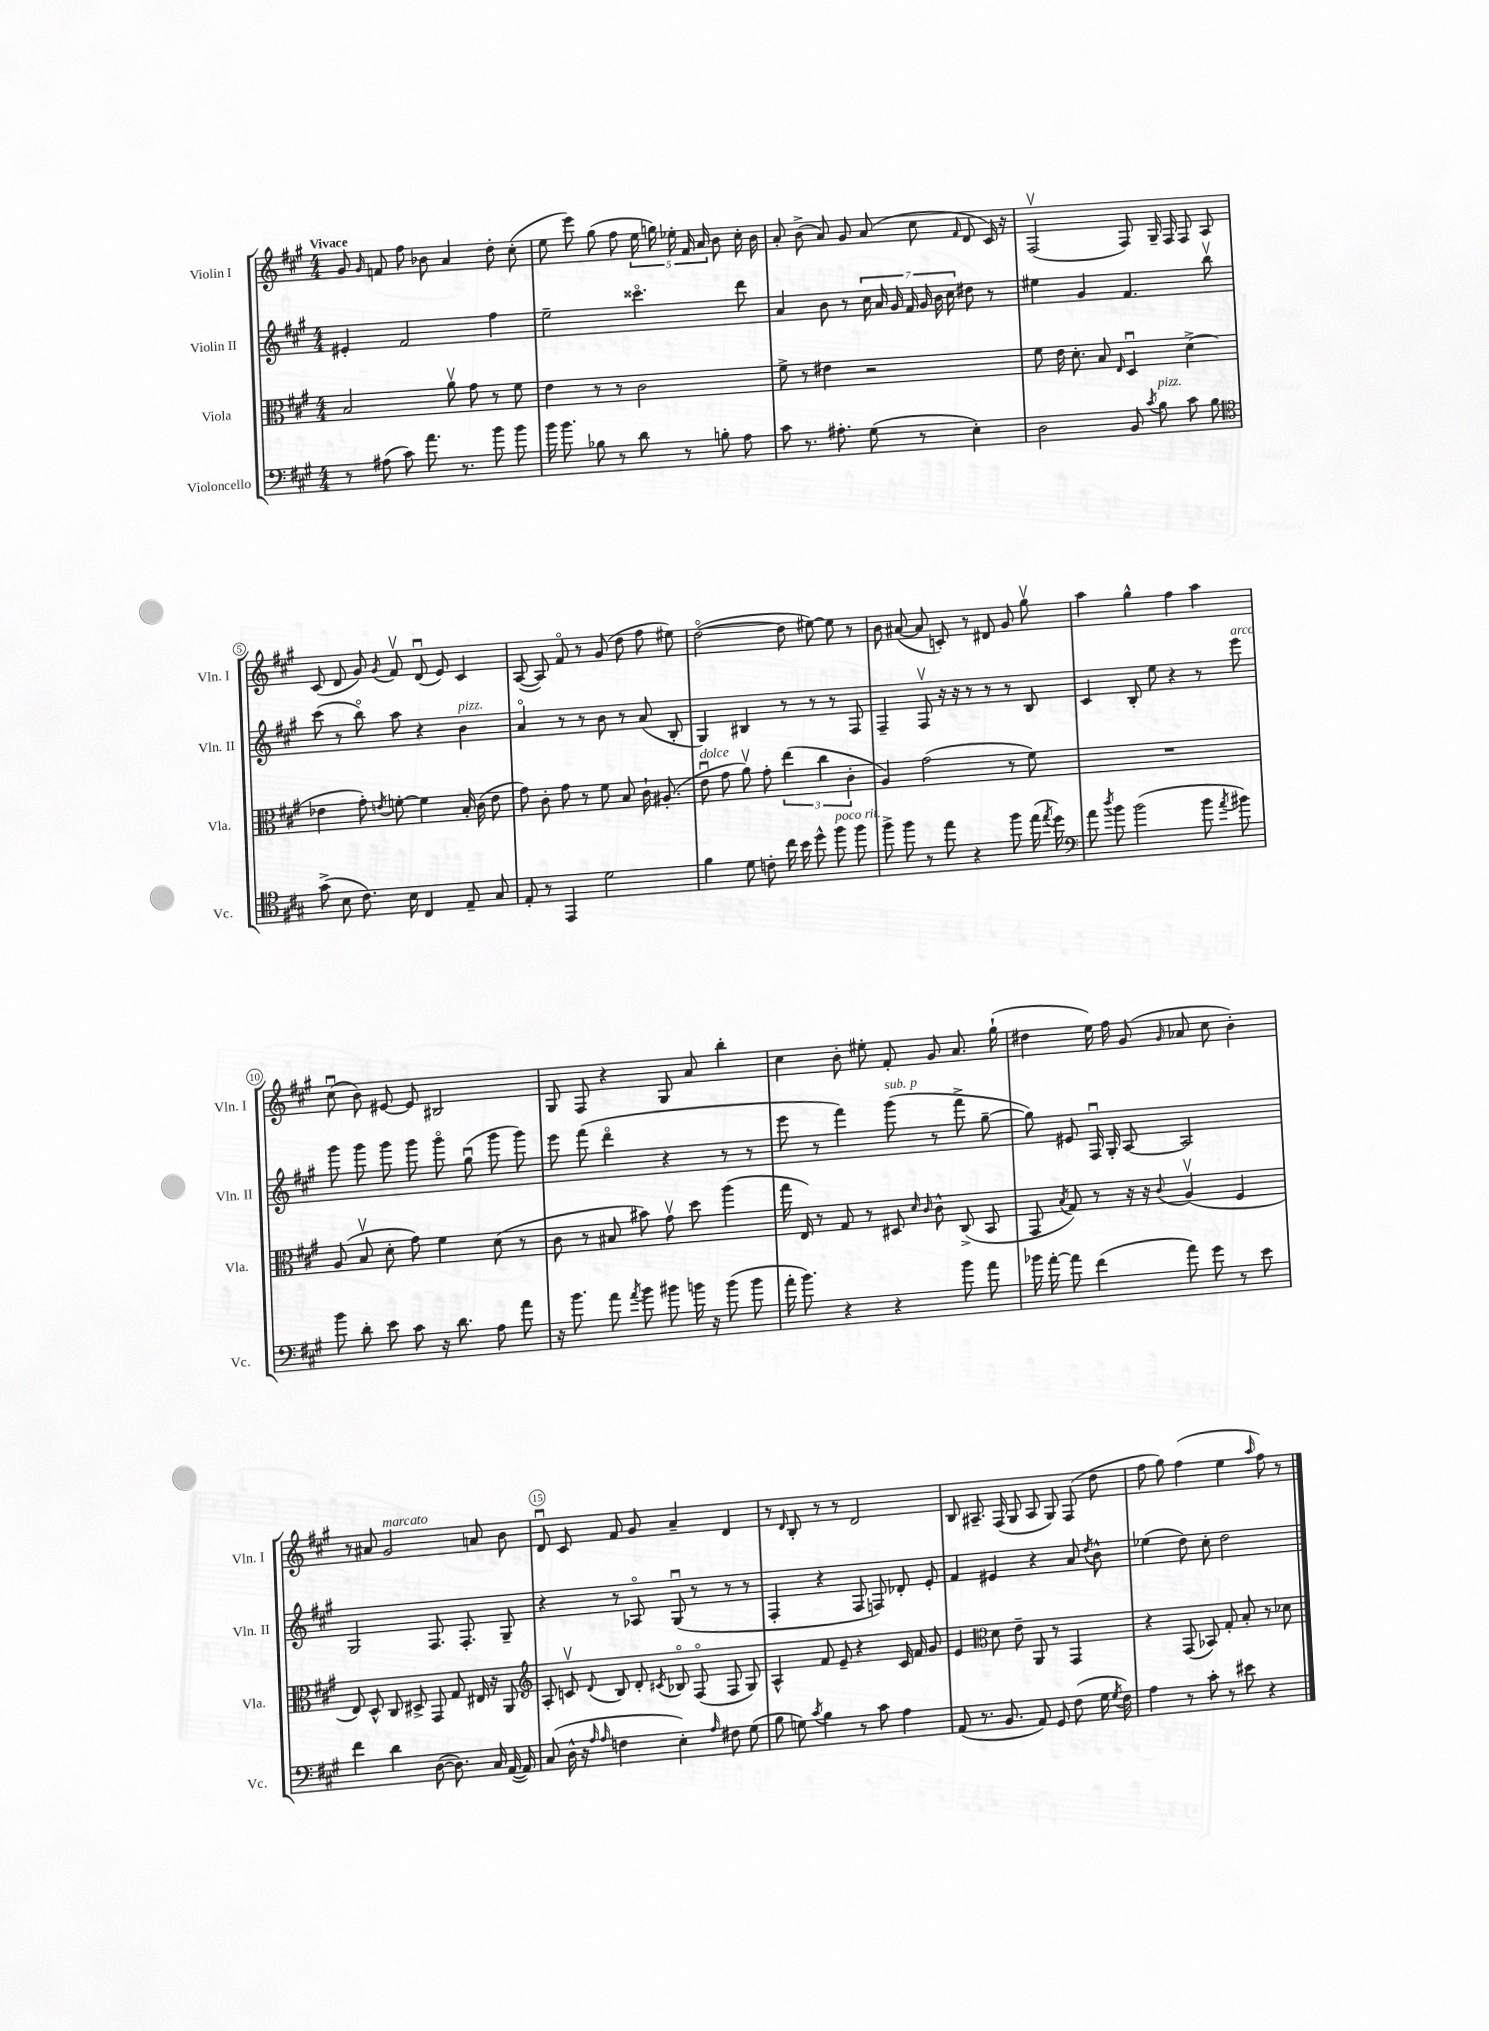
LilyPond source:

<<
\new StaffGroup <<
\new Staff = "s0" \with { instrumentName = "Violin I" shortInstrumentName = "Vln. I" } {
    \clef treble \key a \major \numericTimeSignature \time 4/4 \tempo "Vivace"
    \autoBeamOff gis'8 \grace { gis'16 } f'8 fis''8 bes'8 a'4 d''8-. cis''8-.( |
    e''8 e'''8) gis''8( fis''8 \tuplet 5/4 { e''16 g''16) ees''16-. fis'16 a'16 } b'8 cis''16-. b'16 |
    a'8-. b'8->( a'8) gis'8 a'8( cis''8 \grace { fis'16 } d'8 cis'16) r16 |
    fis2\upbow( fis8) gis16-- fis16 fis8 a8 |
    cis'8( d'8 gis'8) \acciaccatura { gis'8 } fis'8\upbow d'8\downbow( e'8) cis'4 |
    a8~( a8) fis'8\flageolet r8 gis'8( d''8 fis''8 eis''8) |
    d''2~\flageolet( d''8 eis''8~) eis''8 r8 |
    b'8 ais'8~( ais'8 c'8-.) r8 dis'8 gis'8 gis''8\upbow |
    a''4 gis''4-^ fis''4 a''4 |
    cis''8\downbow( b'8) eis'8~ eis'8 bis2 |
    gis8 fis8 r4 gis8 a'8 b''4-. |
    cis''4 b'8-. eis''8-. fis'8-. gis'8 a'8. gis''16-!( |
    dis''4 e''16) fis''16 gis'8( \grace { gis'16 } aes'8 cis''8 b'4-.) |
    r8 ais'8 gis'2^\markup { \italic "marcato" } a'8 b'8 |
    d'8\downbow cis'8 fis'8 gis'8 a'4-- d'4 |
    r8 \grace { d'16 } b8-. r8 r8 d'2 |
    b8 ais8.-- fis16( gis8 ais8 gis8) fis8( d''8 |
    fis''8 gis''8) fis''4( e''4 \grace { a''16 } fis''8) r8 \bar "|." |
}
\new Staff = "s1" \with { instrumentName = "Violin II" shortInstrumentName = "Vln. II" } {
    \clef treble \key a \major \numericTimeSignature \time 4/4
    \autoBeamOff eis'4-. fis'2 fis''4 |
    e''2-- cisis'''4.\flageolet d'''8 |
    a'4 b'8 r8 \tuplet 7/4 { cis''16 a'16 gis'16 fis'16 gis'16 b'16 cis''16 } dis''8 r8 |
    eis''4 gis'4 fis'4. b''8\upbow |
    cis'''8( r8 b''8\flageolet) a''8 r4 b'4^\markup { \italic "pizz." } |
    a'4\flageolet r8 r8 b'8 r8 a'8( b8-. |
    gis4) bis4 r8 r8 r8 fis8 |
    fis4-- fis8\upbow r16 r16 r8 r8 r8 b8 |
    cis'4 b8-. e''8 r4 r8 e'''8^\markup { \italic "arco" } |
    gis'''8 gis'''8 gis'''8 gis'''8 gis'''8\flageolet gis''8\downbow( gis'''8 gis'''8) |
    e'''8 fis'''8( d'''4\flageolet r4 r8 r8 |
    e'''8 r8 fis'''4) gis'''8^\markup { \italic "sub. p" }( r8 fis'''8-> gis''8~-- |
    gis''8) eis'8 fis16\downbow gis16-. a8~ a2 |
    gis2 fis8. fis8.-. gis8-- |
    r4 r8 aes8\flageolet gis8\downbow( r8 r8 r8 |
    fis4-. r4 fis8 f8) des'8-. e'8-. |
    fis'4 eis'4 r4 a'8 \acciaccatura { d''8 } b'8-^ |
    ees''4( d''8) cis''8-. d''2 \bar "|." |
}
\new Staff = "s2" \with { instrumentName = "Viola" shortInstrumentName = "Vla." } {
    \clef alto \key a \major \numericTimeSignature \time 4/4
    \autoBeamOff b2 a'8\upbow gis'8 r8 fis'8 |
    e'4 r8 r8 cis'2 |
    fis'8-> r8 eis'4 r2 |
    fis'8 e'16 d'8.-. b8 \grace { e16 } d4\downbow d'4->( |
    ees'4 gis'8-.) \acciaccatura { e'8 } f'8~-. f'4 b16-. cis'16( e'8 |
    gis'8) cis'8-. gis'8 r8 fis'8 b8 cis'16-! ais8.-.( |
    e'8\downbow^\markup { \italic "dolce" } gis'8 a'8\upbow) gis'8-. \tuplet 3/2 { e''4( cis''4 cis'4-. } |
    a4) gis'2( r8 fis'8) |
    R1 |
    a8( b8\upbow d'8-. gis'8) fis'4 d'8( r8 |
    cis'8 r8 bis8 bis'8) gis'8\upbow d''8 a''4( |
    gis''16 e16) r8 gis8 r8 dis8 \grace { d'16 cis'16 } cis'8-^ cis8->( b,8 |
    gis,8 \acciaccatura { b8 } gis8) r8 r16 r16 \appoggiatura { cis'8 } a4\upbow( fis4 |
    e8) d8-^ cis8 dis8-> gis,8 gis8 eis16 r16 a,8 |
    \clef treble a8-. c'8\upbow \appoggiatura { d'8 } b8 d'8-. \acciaccatura { cis'8 } bes8\flageolet fis8\flageolet( fis8 gis8) |
    a4-^ fis'8 e'8-- r4 cis'16 fis'16 gis'8 |
    e'4 \clef alto d'8 e'8-- a,8 r8 gis,4 |
    r4 gis,8( bes,8) gis8-. b8-. r8 des'8 \bar "|." |
}
\new Staff = "s3" \with { instrumentName = "Violoncello" shortInstrumentName = "Vc." } {
    \clef bass \key a \major \numericTimeSignature \time 4/4
    \autoBeamOff r8 ais8( cis'8) a'8. r8. b'8 b'8 |
    b'16 b'8. bes8 r8 d'8 r8 b8-. a8 |
    cis'8 r8. ais8.-. gis8( r8 e4-.) |
    d2 b,8 \acciaccatura { cis'8 } b8^\markup { \italic "pizz." } cis'8 b8 |
    \clef tenor gis'8->( b8 cis'8.) b16 cis4 e8-- gis8 |
    e8-. r8 e,4 d'2 |
    fis'4 d'8 c'8-. cis''16 b'16 d''8-^ fis''8^\markup { \italic "poco rit." } fis''8 |
    fis''8-> fis''8 r8 e''8 r4 fis''8 e''16( \acciaccatura { e''8 } d''16) |
    \clef bass a'8 \acciaccatura { d''8 } b'8 b'2( b'8 \acciaccatura { a'8 } bis'8) |
    b'8 d'8-. e'8 cis'8 r16 d'8. a8 a'8 |
    r16 b'8. a'8 \acciaccatura { a'8 } b'8 bis'8 b'16 r16 b'8( b'8 |
    a'16-. b'8.) r4 r4 b'8 a'8 |
    bes'16 a'16~-. a'8 fis'4( a'8) gis'8 r8 e'8 |
    fis'4 d'4 d8~( d8.) cis16 a,16~( a,16) |
    cis8( d16-^ r16 \grace { a16 a16 } f4 e4-.) \grace { a16 } fis8 gis8( |
    b8 g8) \acciaccatura { cis'8 } b4 r8 cis'8 a4 |
    a,8( r8. b,8. a,8) gis,8 fis8( gis16 \acciaccatura { gis8 } fis16) |
    a4 r8 cis'8-. r8 eis'8 r4 \bar "|." |
}
>>
>>
\layout { \context { \Score \override BarNumber.break-visibility = ##(#f #t #t) barNumberVisibility = #(every-nth-bar-number-visible 5) \override BarNumber.stencil = #(make-stencil-circler 0.1 0.3 ly:text-interface::print) } }
